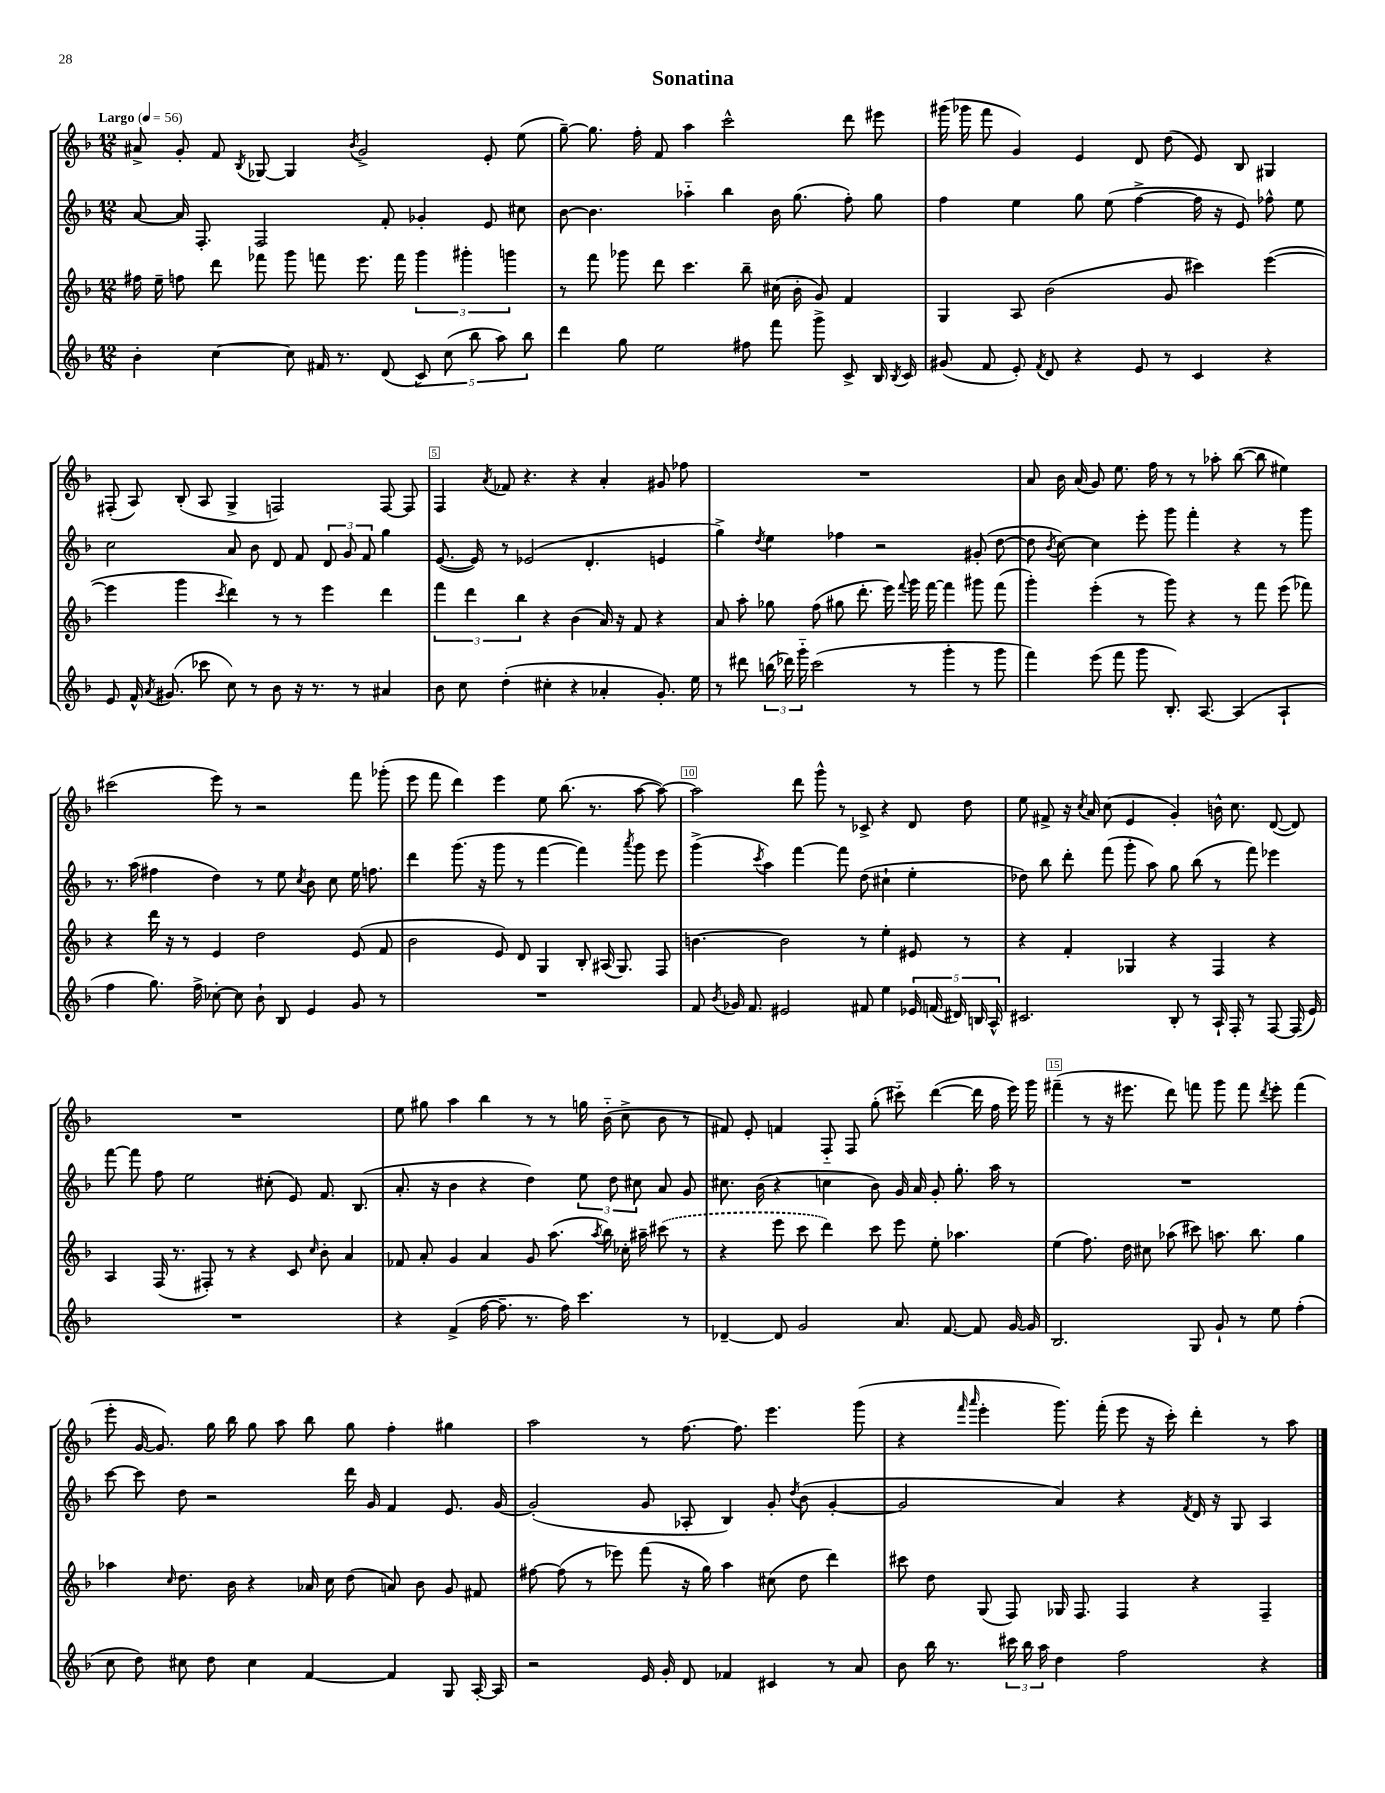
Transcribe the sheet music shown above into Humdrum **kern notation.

**kern	**kern	**kern	**kern
*staff4	*staff3	*staff2	*staff1
*clefG2	*clefG2	*clefG2	*clefG2
*k[b-]	*k[b-]	*k[b-]	*k[b-]
*M12/8	*M12/8	*M12/8	*M12/8
*MM56	*MM56	*MM56	*MM56
4b-'	16ff#	[8a	8a#^
.	16ee~	.	.
.	8ff	16a]	8g'
.	.	8.F'	.
[4cc	8ddd	.	8f
.	.	.	8qB-
.	8fff-	2F	[8G-
8cc]	8ggg	.	4G-]
16f#	8fff	.	.
8.r	.	.	.
.	.	.	8qb-
.	8.eee	.	2g^
(8d	.	8f'	.
.	16fff	.	.
10c)	6ggg	4g-'	.
(10cc	.	.	.
.	6ggg#'	.	.
10bb-	.	.	.
.	.	8e	8e'
10aa)	.	.	.
.	6ggg	.	.
.	.	8cc#	(8ee
10bb-	.	.	.
=	=	=	=
4ddd	8r	[8b-	[8gg~)
.	8fff	4.b-]	8.gg]
8gg	8ggg-	.	.
.	.	.	16ff'
2ee	8ddd	.	8f
.	4.ccc	4aa-'~	4aa
.	.	4bb-	2ccc^^
8ff#	8bb-~	.	.
8fff	(16cc#	16b-	.
.	16b-'	(8.gg	.
8ggg^	8g)	.	.
8c^	4f	8ff')	8ddd
16B-	.	8gg	8eee#
8qB-	.	.	.
16c	.	.	.
=	=	=	=
(8g#	4G	4ff	(16ggg#
.	.	.	16ggg-
8f	.	.	8fff
8e')	8A	4ee	4g)
8qf	.	.	.
8d	(2b-	.	.
4r	.	8gg	4e
.	.	(8ee	.
8e	.	[4ff^	8d
8r	8g	.	(8dd
4c	4ccc#)	16ff]	8e)
.	.	16r	.
.	.	8e)	8B-
4r	([4eee	8ff-^^	4G#
.	.	8ee	.
=	=	=	=
8e	4eee]	2cc	(8F#'
16f^^	.	.	8A)
8qa	.	.	.
(8.g#	.	.	.
.	4ggg	.	(8B-'
8ccc-	.	.	8A
.	8qccc	.	.
8cc)	4ddd)	8a	4G^
8r	.	8b-	.
8b-	8r	8d	2F)
16r	8r	8f	.
8.r	.	.	.
.	4eee	12d	.
.	.	12g	.
8r	.	.	.
.	.	12f	.
4a#	4ddd	4gg	[8F
.	.	.	8F]
=	=	=	=
8b-	6fff	([8.e	4F
8cc	.	.	.
.	6ddd	.	.
.	.	16e])	.
.	.	.	8qa
(4dd'	.	8r	8f-
.	6bb-	.	.
.	.	(2e-	4.r
4cc#'	4r	.	.
4r	(4b-	.	4r
.	.	4.d'	.
4a-'	16a)	.	4a'
.	16r	.	.
.	8f	.	.
8.g')	4r	4e	8g#
.	.	.	8ff-
16ee	.	.	.
=	=	=	=
8r	8a	4gg^)	1.r
8ddd#	8aa'	.	.
.	.	8qdd	.
(24bb	8gg-	4ee	.
24ddd-)	.	.	.
24ggg'~	.	.	.
(2ccc	(8ff	.	.
.	8gg#	4ff-	.
.	8.ddd'	.	.
.	.	2r	.
.	16eee)	.	.
.	8qqfff	.	.
8r	16ggg	.	.
.	[16fff	.	.
4ggg'	4fff]	.	.
8r	8ggg#	(8g#'	.
8ggg	(8fff	[8dd	.
=	=	=	=
4fff)	4ggg')	8dd]	8a
.	.	8qb-	.
.	.	[8cc)	16b-
.	.	.	(16a
(8eee	(4eee'	4cc]	8g)
8fff	.	.	8.ee
8ggg	8r	8eee'	.
.	.	.	16ff
8.B-')	8ggg)	8ggg	8r
.	4r	4fff'	8r
[8.A	.	.	.
.	.	.	8aa-'
(4A]	8r	4r	([8bb-
.	8fff	.	8bb-]
4A`	(8eee	8r	4ee#)
.	8fff-)	8ggg	.
=	=	=	=
4ff	4r	8.r	(2ccc#
.	.	(16aa	.
8.gg)	16ddd	4ff#	.
.	16r	.	.
.	8r	.	.
16ff^	.	.	.
[8cc-'	4e	4dd)	8eee)
8cc-]	.	.	8r
8b-`	2dd	8r	2r
8B-	.	8ee	.
.	.	8qcc	.
4e	.	8b-	.
.	.	8cc	.
8g	(8e	16ee	8fff
.	.	8.ff	.
8r	8f	.	(8ggg-'
=	=	=	=
1.r	2b-	4ddd	8eee
.	.	.	8fff
.	.	(8.ggg	4ddd)
.	.	16r	.
.	8e)	8ggg	4eee
.	8d	8r	.
.	4G	[4fff	8ee
.	.	.	(8.bb-
.	8B-'	4fff])	.
.	.	.	8.r
.	(16A#	.	.
.	8.G)	.	.
.	.	8qaaa	.
.	.	8ggg	[8aa
.	8F	8eee	8aa_)
=	=	=	=
8f	[4.b	(4ggg^	2aa]
8qb-	.	.	.
16g-	.	.	.
8.f	.	.	.
.	.	8qccc	.
.	.	4aa)	.
2e#	2b]	.	.
.	.	[4fff	8ddd
.	.	.	8ggg^^
.	.	8fff]	8r
8f#	8r	(8dd	8c-^
4ee	4ee'	4cc#`	4r
20e-	8e#	4ee'	8d
(20f	.	.	.
20d#)	.	.	.
.	8r	.	8dd
20B	.	.	.
20A^^	.	.	.
=	=	=	=
2.c#	4r	8dd-)	8ee
.	.	8bb-	8f#^
.	4f'	8ddd'	16r
.	.	.	8qcc
.	.	.	16a
.	.	(8fff	(8cc
.	4G-	8ggg'	4e
.	.	8aa)	.
8B-'	4r	8gg	4g')
8r	.	(8bb-	.
16A`	4F	8r	16b^^
16F'	.	.	8.cc
8r	.	8fff)	.
[8F	4r	4eee-	([8d
(16F]	.	.	8d])
16e)	.	.	.
=	=	=	=
1.r	4A	[8fff	1.r
.	.	8fff]	.
.	(16F	8ff	.
.	8.r	.	.
.	.	2ee	.
.	8F#')	.	.
.	8r	.	.
.	4r	.	.
.	.	(8cc#'	.
.	8c	8e)	.
.	16qqcc	.	.
.	8b-'	8.f	.
.	4a	.	.
.	.	(8.B-	.
=	=	=	=
4r	8f-	8.a'	8ee
.	8a'	.	8gg#
.	.	16r	.
(4f^	4g	4b-	4aa
[16ff	4a	4r	4bb-
8.ff~]	.	.	.
8.r	8g	4dd)	8r
.	(8.aa	.	8r
16ff)	.	.	.
4.ccc	.	12ee	16gg
.	8qaa	.	.
.	16bb-)	.	(16b-'~
.	.	12dd	.
.	16cc-'	.	8cc^
.	.	12cc#	.
.	16aa#~	.	.
.	(8ccc#	8a	8b-
8r	8r	8g	8r
=	=	=	=
[4d-~	4r	8.cc#	8f#)
.	.	.	8e'
.	.	(16b-	.
8d-]	8eee	4r	4f
2g	8ccc	.	.
.	4ddd)	4cc	8F'~
.	.	.	8F
.	8ccc	8b-)	(8gg'
8.a	8eee	16g	8ccc#'~)
.	.	16a	.
.	8ee'	8g'	([4ddd
[8.f	.	.	.
.	4.aa-	8.gg'	.
8f]	.	.	16ddd]
.	.	16aa	16ff
[16g	.	8r	16eee)
16g]	.	.	16ggg
=	=	=	=
2.B-	(4ee	1.r	(4fff#~
.	8.ff)	.	8r
.	.	.	16r
.	16dd	.	8.eee#
.	8cc#	.	.
.	(8aa-	.	8ddd)
8G	8ccc#)	.	8fff
8g`	8.aa	.	8ggg
8r	.	.	8fff
.	8.bb-	.	.
.	.	.	8qddd
8ee	.	.	8eee#'
(4ff'	4gg	.	(4fff
=	=	=	=
8cc	4aa-	[8ccc	8eee'
8dd)	.	8ccc]	[16g
.	.	.	8.g])
.	16qqcc	.	.
8cc#	8.dd	8dd	.
8dd	.	2r	16gg
.	16b-	.	16bb-
4cc#	4r	.	8gg
.	.	.	8aa
[4f	16a-	.	8bb-
.	16cc	.	.
.	(8dd	16ddd	8gg
.	.	16g	.
4f]	8a)	4f	4ff'
.	8b-	.	.
8G	8g	8.e	4gg#
[16A'	8f#	.	.
16A]	.	[16g	.
=	=	=	=
2r	[8ff#	(2g']	2aa
.	(8ff#]	.	.
.	8r	.	.
.	8eee-)	.	.
16e	(8fff	8g	8r
16g'	.	.	.
8d	16r	8A-'	[8.ff
.	16gg)	.	.
4f-	4aa	4B-)	.
.	.	.	8.ff]
4c#	(8cc#	8g'	4.eee
.	.	8qdd	.
.	8dd	(8b-	.
8r	4ddd)	[4g'	.
8a	.	.	(8ggg
=	=	=	=
8b-	8ccc#	2g]	4r
16bb-	8dd	.	.
8.r	.	.	.
.	.	.	16qqfff
.	.	.	16qqaaa
.	(8G	.	4eee'
24ccc#	8F)	.	.
24bb-	.	.	.
24aa	.	.	.
4dd	16G-	4a)	8.ggg)
.	8.F	.	.
.	.	.	(16fff'
2ff	4F	4r	8eee
.	.	.	16r
.	.	.	16ccc')
.	.	8qf	.
.	4r	16d	4ddd'
.	.	16r	.
.	.	8G	.
4r	4F~	4A	8r
.	.	.	8aa
==	==	==	==
*-	*-	*-	*-
